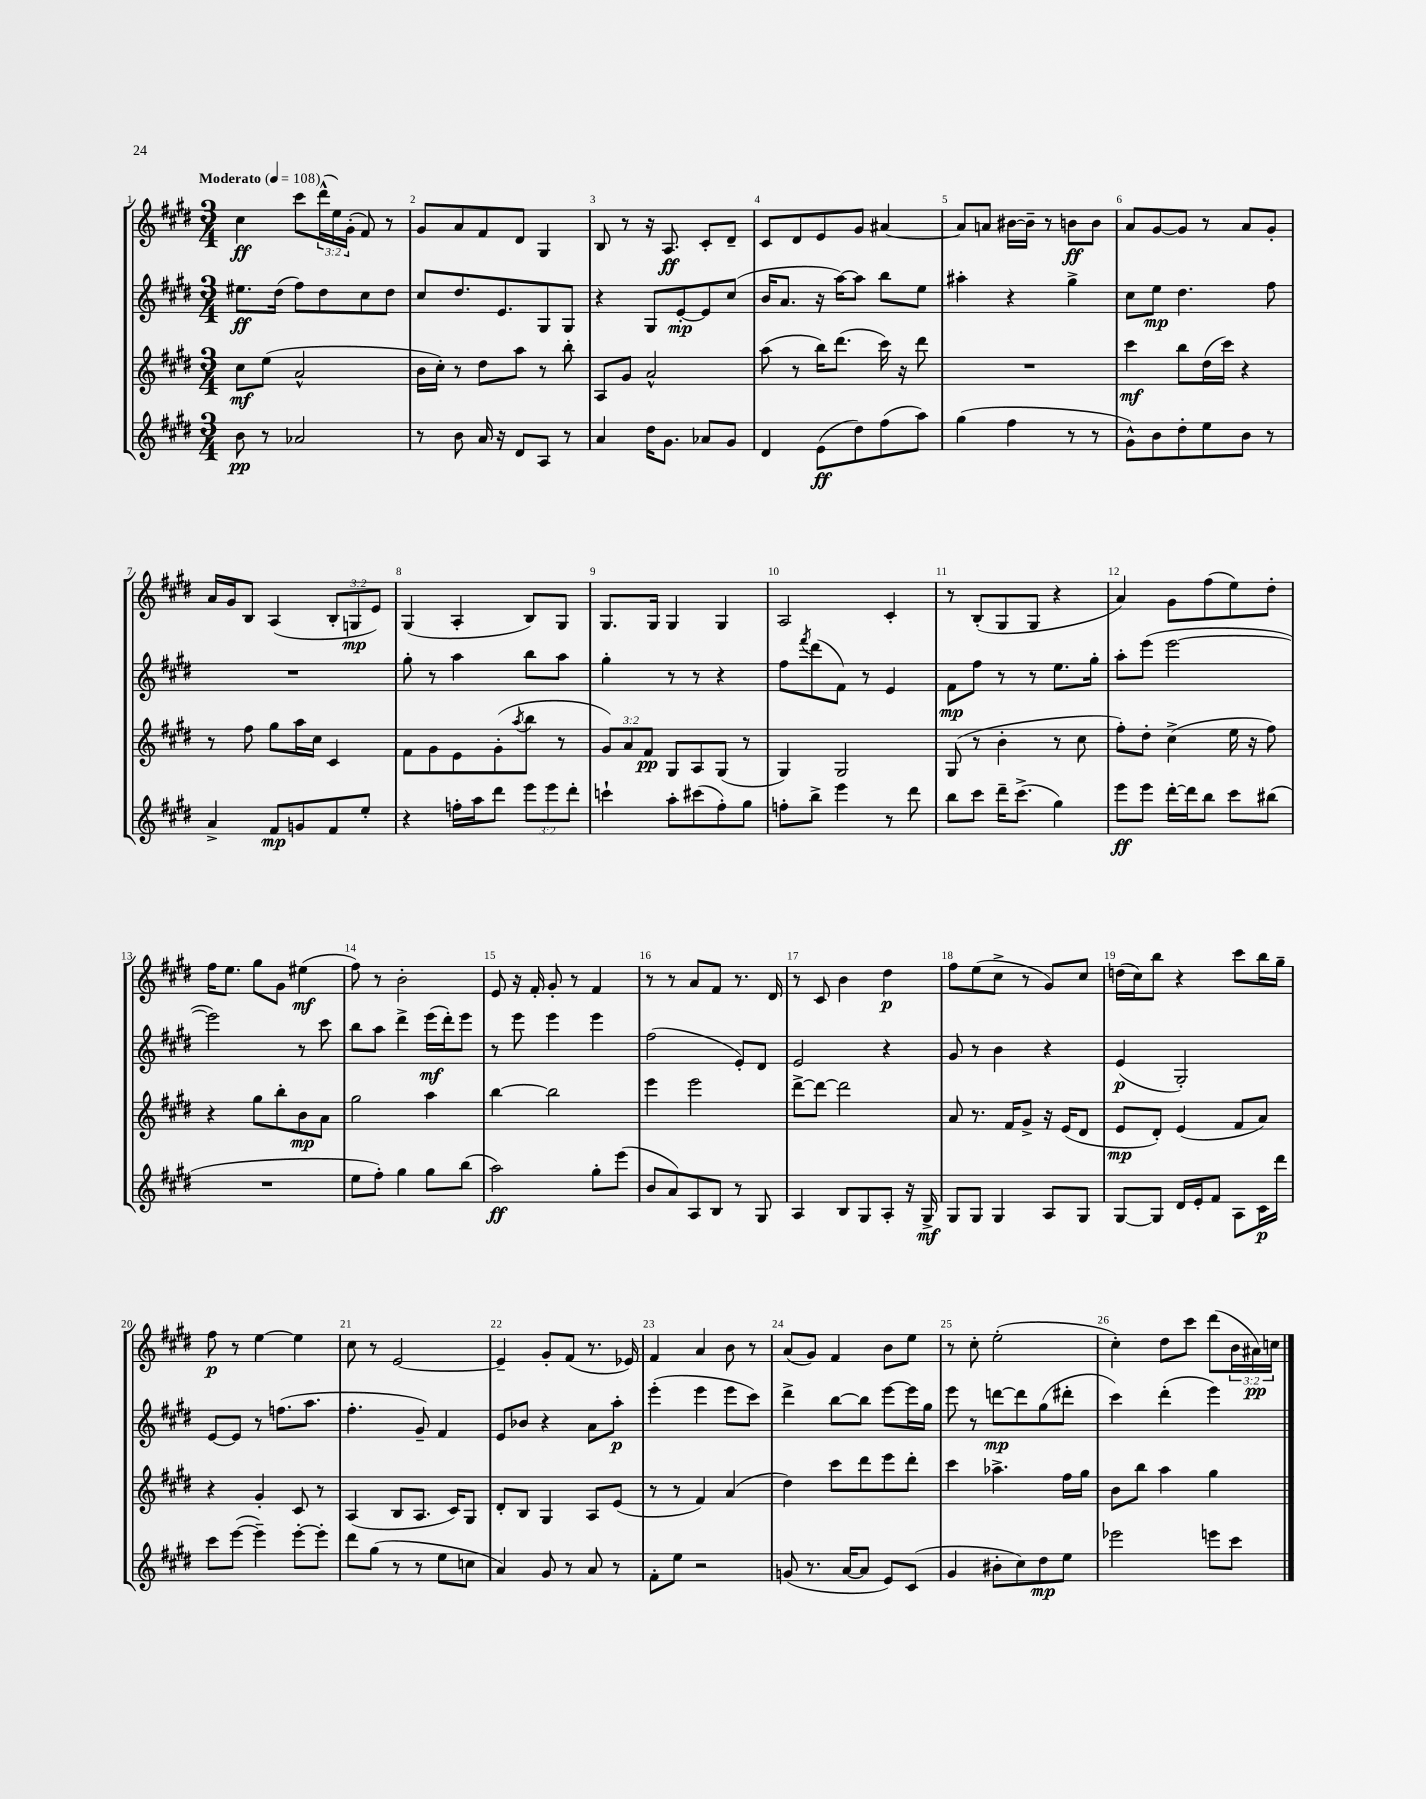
<<
\new StaffGroup <<
\new Staff = "s0" {
    \clef treble \key e \major \numericTimeSignature \time 3/4 \override Staff.TupletNumber.text = #tuplet-number::calc-fraction-text \tempo "Moderato" 4 = 108
    cis''4\ff cis'''8 \tuplet 3/2 { dis'''16-^( e''16) gis'16-.( } fis'8) r8 |
    gis'8 a'8 fis'8 dis'8 gis4 |
    b8 r8 r16 a8.\ff cis'8-. dis'8-- |
    cis'8 dis'8 e'8 gis'8 ais'4~ |
    ais'8 a'8 bis'16~ bis'16-- r8 b'8\ff b'8 |
    a'8 gis'8~ gis'8 r8 a'8 gis'8-. |
    a'16 gis'16 b8 a4( \tuplet 3/2 { b8-. g8\mp e'8) } |
    gis4( a4-. b8) gis8 |
    gis8. gis16 gis4 gis4 |
    a2 cis'4-. |
    r8 b8-.( gis8 gis8 r4 |
    a'4) gis'8 fis''8( e''8) dis''8-. |
    fis''16 e''8. gis''8 gis'8 eis''4\mf( |
    fis''8) r8 b'2-. |
    e'8 r16 fis'16-. gis'8-. r8 fis'4 |
    r8 r8 a'8 fis'8 r8. dis'16 |
    r8 cis'8 b'4 dis''4\p |
    fis''8 e''8( cis''8-> r8 gis'8) cis''8 |
    d''16( cis''16) b''8 r4 cis'''8 b''16 gis''16-- |
    fis''8\p r8 e''4~ e''4 |
    cis''8 r8 e'2~ |
    e'4-- gis'8-. fis'8( r8. ees'16) |
    fis'4 a'4 b'8 r8 |
    a'8( gis'8) fis'4 b'8 e''8 |
    r8 cis''8-. e''2-.( |
    cis''4-.) dis''8 cis'''8 dis'''8( \tuplet 3/2 { b'16 ais'16\pp) c''16 } \bar "|." |
}
\new Staff = "s1" {
    \clef treble \key e \major \numericTimeSignature \time 3/4
    eis''8.\ff dis''16( fis''8) dis''8 cis''8 dis''8 |
    cis''8 dis''8. e'8. gis8 gis8 |
    r4 gis8 e'8~-.\mp e'8 cis''8( |
    b'16 a'8. r16 a''16~) a''8 b''8 e''8 |
    ais''4-. r4 gis''4-> |
    cis''8 e''8\mp dis''4. fis''8 |
    R2. |
    gis''8-. r8 a''4 b''8 a''8 |
    gis''4-. r8 r8 r4 |
    fis''8 \acciaccatura { fis'''8 } dis'''8( fis'8) r8 e'4 |
    fis'8\mp fis''8 r8 r8 e''8. gis''16-. |
    a''8-. e'''8( e'''2~ |
    e'''2) r8 cis'''8 |
    b''8 a''8 dis'''4-> e'''16\mf( dis'''16-.) e'''8 |
    r8 e'''8 e'''4 e'''4 |
    fis''2( e'8-.) dis'8 |
    e'2 r4 |
    gis'8 r8 b'4 r4 |
    e'4\p( gis2-.) |
    e'8~ e'8 r8 f''8.( a''8. |
    fis''4.-. gis'8--) fis'4 |
    e'8 bes'8 r4 a'8 a''8-.\p |
    e'''4-.( e'''4 e'''8 cis'''8) |
    dis'''4-> b''8~ b''8 e'''8~ e'''16 gis''16 |
    e'''8 r8 d'''8~\mp d'''8 gis''8( dis'''8-. |
    cis'''4) dis'''4-.( e'''4) \bar "|." |
}
\new Staff = "s2" {
    \clef treble \key e \major \numericTimeSignature \time 3/4 \override Staff.TupletNumber.text = #tuplet-number::calc-fraction-text
    cis''8\mf e''8( a'2-^ |
    b'16 cis''16-.) r8 dis''8 a''8 r8 b''8-. |
    a8 gis'8 a'2-^ |
    a''8( r8 b''16) dis'''8.( cis'''16) r16 dis'''8 |
    R2. |
    cis'''4\mf b''8 dis''16( cis'''16) r4 |
    r8 fis''8 gis''8 a''16 cis''16 cis'4 |
    fis'8 gis'8 e'8 gis'8-.( \acciaccatura { a''8 } b''8 r8 |
    \tuplet 3/2 { gis'8) a'8 fis'8\pp } gis8 a8 gis8( r8 |
    gis4) gis2 |
    gis8( r8 b'4-. r8 cis''8 |
    fis''8-.) dis''8-. cis''4->( e''16 r16 fis''8) |
    r4 gis''8 b''8-. b'8\mp a'8 |
    gis''2 a''4 |
    b''4~ b''2 |
    e'''4 e'''2 |
    dis'''8~-> dis'''8~ dis'''2 |
    a'8 r8. fis'16 gis'8-> r16 e'16( dis'8 |
    e'8\mp dis'8-.) e'4( fis'8 a'8) |
    r4 gis'4-. cis'8 r8 |
    a4( b8 a8. cis'16) gis8 |
    dis'8-. b8 gis4 a8 e'8( |
    r8 r8 fis'4) a'4( |
    dis''4) cis'''8 dis'''8 e'''8 dis'''8-. |
    cis'''4 aes''4.-> fis''16 gis''16 |
    b'8 b''8 a''4 gis''4 \bar "|." |
}
\new Staff = "s3" {
    \clef treble \key e \major \numericTimeSignature \time 3/4 \override Staff.TupletNumber.text = #tuplet-number::calc-fraction-text
    b'8\pp r8 aes'2 |
    r8 b'8 a'16 r16 dis'8 a8 r8 |
    a'4 dis''16 gis'8. aes'8 gis'8 |
    dis'4 e'8\ff( dis''8) fis''8( a''8) |
    gis''4( fis''4 r8 r8 |
    gis'8-^) b'8 dis''8-. e''8 b'8 r8 |
    a'4-> fis'8\mp g'8 fis'8 e''8-. |
    r4 f''16-. a''16 dis'''8 \tuplet 3/2 { e'''8 e'''8 dis'''8-. } |
    c'''4-! a''8-. cis'''8( fis''8-.) gis''8 |
    f''8-. b''8-> e'''4 r8 dis'''8 |
    b''8 cis'''8 dis'''16-- cis'''8.->( gis''4) |
    e'''8\ff e'''8 dis'''16~-. dis'''16 b''8 cis'''8 bis''8( |
    R2. |
    e''8 fis''8-.) gis''4 gis''8 b''8( |
    a''2\ff) gis''8-. e'''8( |
    b'8 a'8) a8 b8 r8 gis8 |
    a4 b8 gis8 a8-. r16 gis16->\mf |
    gis8 gis8 gis4 a8 gis8 |
    gis8~ gis8 dis'16 e'16-. fis'8 a8 cis'16\p dis'''16 |
    cis'''8 e'''8~( e'''4--) e'''8~-. e'''8-. |
    dis'''8 gis''8( r8 r8 e''8 c''8 |
    a'4) gis'8 r8 a'8 r8 |
    fis'8-. e''8 r2 |
    g'8( r8. a'16~ a'8 e'8) cis'8( |
    gis'4 bis'8-. cis''8) dis''8\mp e''8 |
    ees'''2 e'''8 cis'''8 \bar "|." |
}
>>
>>
\layout { \context { \Score \override BarNumber.break-visibility = ##(#f #t #t) barNumberVisibility = #all-bar-numbers-visible } }
